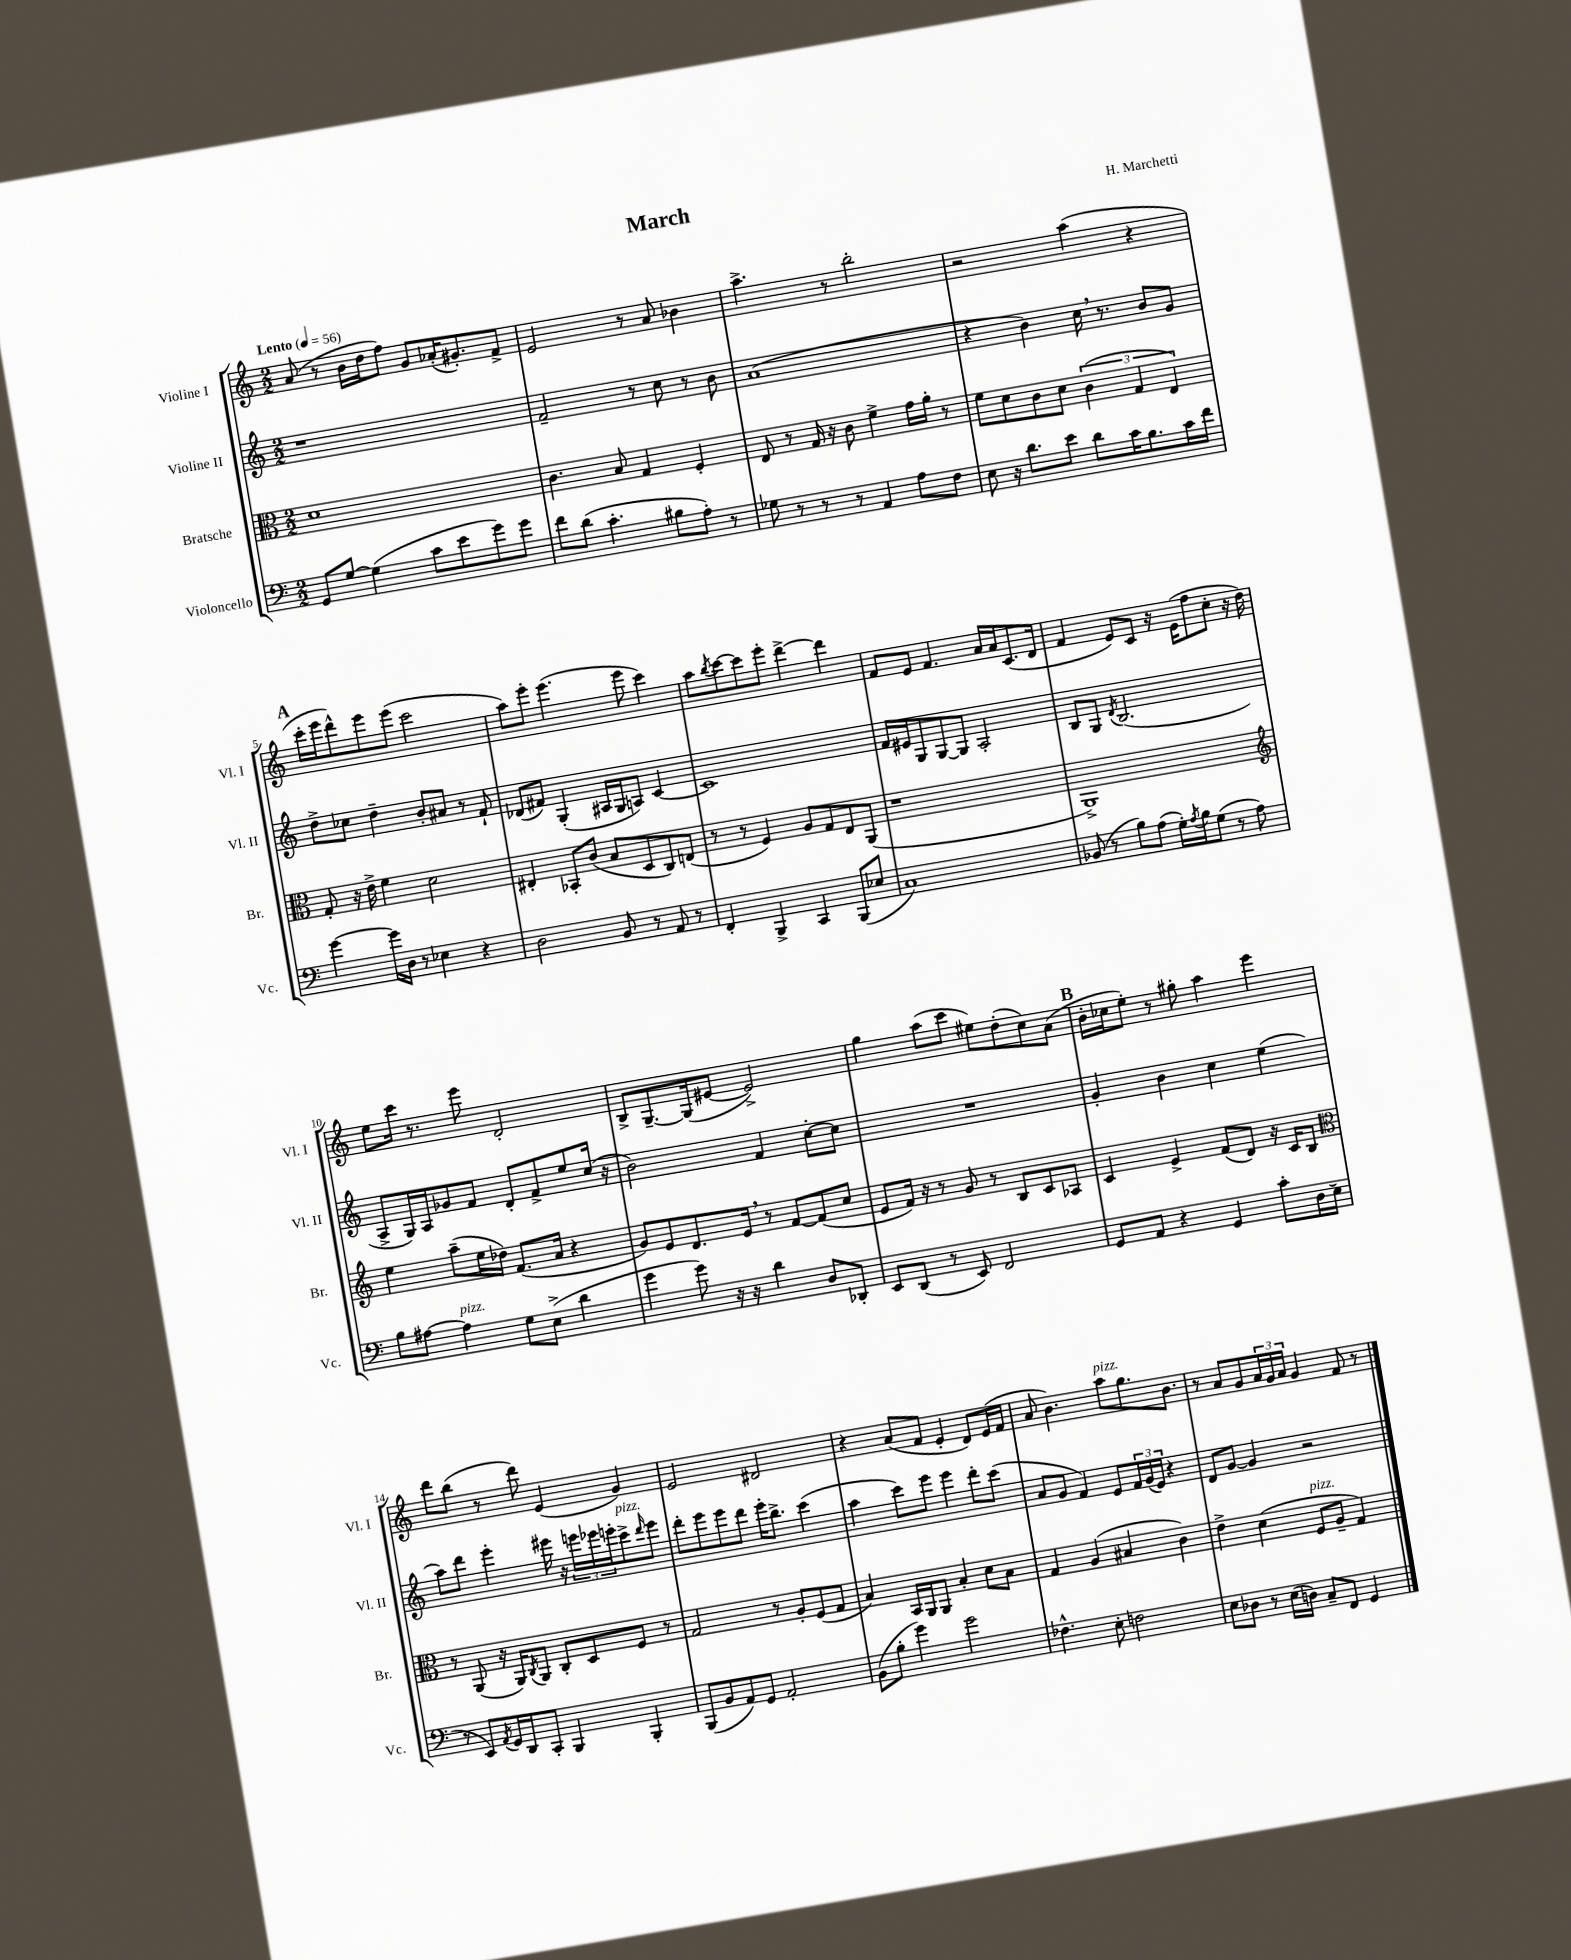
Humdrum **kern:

**kern	**kern	**kern	**kern
*part4	*part3	*part2	*part1
*staff4	*staff3	*staff2	*staff1
*I"Violoncello	*I"Bratsche	*I"Violine II	*I"Violine I
*I'Vc.	*I'Br.	*I'Vl. II	*I'Vl. I
*clefF4	*clefC3	*clefG2	*clefG2
*k[]	*k[]	*k[]	*k[]
*M2/2	*M2/2	*M2/2	*M2/2
*MM56	*MM56	*MM56	*MM56
=1	=1	=1	=1
!	!	!	!LO:TX:a:B:t=Lento
8GG/L	1d	1r	(8a/
[8G/J	.	.	8r
(4G\]	.	.	16b\LL
.	.	.	16dd\J
.	.	.	8ff\J)
8c\L	.	.	8g/L
8e\	.	.	(16a-X'/K
.	.	.	8.g#X'/)
8g\)	.	.	.
8g\J	.	.	8f^/J
=2	=2	=2	=2
8f\L	4.c\	2f~/	2e/
(8d\J	.	.	.
4.c'\	.	.	.
.	8B/	.	.
.	4G/	8r	8r
8B#X\L	.	8cc\	8a/
8A'\J)	4F'/	8r	4b-X\
8r	.	8b\	.
=3	=3	=3	=3
8G-X\	8E/	(1a	4.aa^\
8r	8r	.	.
8r	16G/	.	.
.	16r	.	.
8r	8c\	.	8r
4AA/	4f^\	.	2bb'\
8A\L	16g\LL	.	.
.	16a'\JJ	.	.
8F\J	8r	.	.
=4	=4	=4	=4
8E\	8f\L	4r	2r
16r	8d\	.	.
8.d\L	.	.	.
.	8c\	4b\)	.
8e\J	8d\J	.	.
8d\L	(6c\	16cc,\	(4aa\
.	.	8.r	.
16c\K	.	.	.
.	6G/	.	.
8.B\	.	.	.
.	.	8b/L	4r
.	6E/)	.	.
16c\L	.	8g/J	.
16f\JJ	.	.	.
!!LO:LB:g=z
!!LO:REH:place=s1:t=A
=5	=5	=5	=5
[4g\	8G'/	8dd^\L	16ccc'\LL
.	.	.	16eee\J
.	16r	8cc-X\J	8ddd^^\)
.	16e^\	.	.
16g\LL]	4f\	4dd~\	8eee\
16D\JJ	.	.	.
8r	.	.	(8eee\J
4E-X\	2d\	8b'/L	2ccc\
.	.	8a#X/J	.
4r	.	8r	.
.	.	8f`/	.
=6	=6	=6	=6
2D\	4E#X'/	(8d-X/L	8aa\L)
.	.	8f#X/J)	8eee'\J
.	8BB-X'/L	(4G'/	(4.eee\
.	(8c/J	.	.
8BB/	8B/L	16A#X/LL	.
.	.	16G/J	.
8r	8D/	8An/J)	8eee\
8AA/	8C/)	[4c/	4ccc\)
8r	(8En/J	.	.
=7	=7	=7	=7
4FF'/	8r	1c]	8aa\L
.	.	.	8qbb/
.	8r	.	[8ccc\
4BBB^/	4F/)	.	8ccc\]
.	.	.	8eee'\J
4CC/	8A/L	.	[4ddd^\
.	8G/	.	.
(8BBB/L	8E/	.	4ddd\]
8E-X/J	(8AA/J	.	.
=8	=8	=8	=8
1C)	1r	16f/LL	8f/L
.	.	16e#X/J	.
.	.	8G/	8e/J
.	.	[8G/	4.f/
.	.	8G/J]	.
.	.	2A'/	.
.	.	.	16a/LL
.	.	.	16a/J
.	.	.	(8.c/
.	.	.	16d/Jk
=9	=9	=9	=9
(8BB-X/	1AA^)	8B/L	4f/
8r	.	8G/J	.
.	.	8qd/	.
8B\L)	.	(2.B/	8e/L)
(8A\J	.	.	8c/J
16G'\LL)	.	.	16r
8qA/	.	.	.
16B\J	.	.	(16e\KL
(8G\J	.	.	8ff\
8r	.	.	8cc'\J
8A\)	.	.	16r
.	.	.	16dd\)
!!LO:LB:g=z
=10	=10	=10	=10
*	*clefG2	*	*
8B\L	4ee\	8A^/L	8ee\L
[8A#X\J	.	16G/L)	16ccc\Jk
.	.	16A/J	8.r
!LO:TX:a:i:t=pizz.	!	!	!
4A#\]	(8aa~\L	8g-X/	.
.	16ee\L	8f/J	8eee\
.	16dd-X\JJ)	.	.
8G\L	(8.f/L	8d'/L	2d'/
(8E^\J	.	8f^/	.
.	16a/Jk	.	.
4d\	4r	8ee/	.
.	.	(16cc/Jk	.
.	.	16r	.
=11	=11	=11	=11
4g\	8g/L)	2b\)	8B^/L
.	8e/	.	[8.G~/
8g\)	8.d/	.	.
.	.	.	(16G/k]
16r	.	.	[8e#X/J
16r	16e,/Jk	.	.
4d\	8r	4f/	2e#^/])
.	[8f/L	.	.
8D/L	(8f/]	[8cc'\L	.
8DD-X'/J	8cc/J	8cc\J]	.
=12	=12	=12	=12
8EE/L	8e/L	1r	4gg\
(8DD/J	16f/Jk)	.	.
.	16r	.	.
8r	8r	.	(8aa\L
8EE/)	8g/	.	8ccc\J
2FF/	8r	.	8ee#X\L)
.	8B/L	.	(8dd'\
.	8c/	.	8cc\)
.	8A-X/J	.	(8a\J
!!LO:REH:place=s1:t=B
=13	=13	=13	=13
8GG/L	4c/	4g'/	16b'\LL
.	.	.	16cc-X\J
8AA/J	.	.	8ee'\J)
4r	4e^/	4b\	8r
.	.	.	8gg#X'\
4GG/	(8f/L	4cc\	4aa\
.	8d/J)	.	.
8c'\L	16r	(4ee\	4eee\
.	16c/KL	.	.
16D\L	8B/J	.	.
(16E\JJ	.	.	.
!!LO:LB:g=z
=14	=14	=14	=14
*	*clefC3	*	*
8r	8r	8aa\L)	8ddd\L
8EE/L)	(8AA/	8ddd\J	(8bb\J
8qAA/	.	.	.
16GG/L	16r	4eee'\	8r
16DD/J	16AA/KL)	.	.
.	8qC/	.	.
8CC'/J	8AA/J	.	8ddd\)
4BBB/	8C'/L	16eee#X\	(4e/
.	.	16r	.
.	8D/	24eeen\LL	.
.	.	24eee-X\	.
.	.	24eeen'\J	.
!	!	!LO:TX:a:i:t=pizz.	!
4BBB'/	8F/J	8ccc^\	4g/)
.	.	16qqddd/	.
.	8r	8eee\J	.
=15	=15	=15	=15
(8BBB/L	2G/	8ddd'\L	2e/
8BB/	.	8eee\	.
8AA/)	.	8eee\	.
8GG/J	.	8ddd\J	.
2AA'/	8r	16eee'\KL	2d#X/
.	.	8.bb^\J	.
.	8A'/L	.	.
.	(8F/	(4ccc\	.
.	8G/J	.	.
=16	=16	=16	=16
(8BB\L	4B/)	4aa\	4r
8B'\J	.	.	.
4g\)	16BB/LL	8ccc\L)	(8a/L
.	16AA/J	.	.
.	8AA/J	8eee\J	8f/J
2g\	4B'/	4eee\	4e'/
.	8d\L	8ddd'\L	8d/L)
.	8B\J	(8ccc\J	(16e/L
.	.	.	16f/JJ
=17	=17	=17	=17
4.F-X^^\	4G/	8a/L	8a/
.	.	8g/J	4.b\)
.	(4A/	4f/)	.
8E'\	.	.	.
!	!	!	!LO:TX:a:i:t=pizz.
2Fn\	4B#X/	8e/L	8aa\L
.	.	24f/L	8.gg\
.	.	(24g/	.
.	.	24e/JJ)	.
.	4c\)	4r	.
.	.	.	8.b\J
=18	=18	=18	=18
8E\L	4e^\	8d/L	8r
8D-X\J	.	[8g/J	8a/L
8r	(4d\	4g/]	8g/
(16E\LL	.	.	24a/L
.	.	.	24g/
16Dn\JJ)	.	.	.
.	.	.	24a/JJ
!	!LO:TX:a:i:t=pizz.	!	!
8C~/L	8F/L	2r	4g/
8FF/J	8A~/J	.	.
4GG/	4G/)	.	8f/
.	.	.	8r
==	==	==	==
*-	*-	*-	*-
